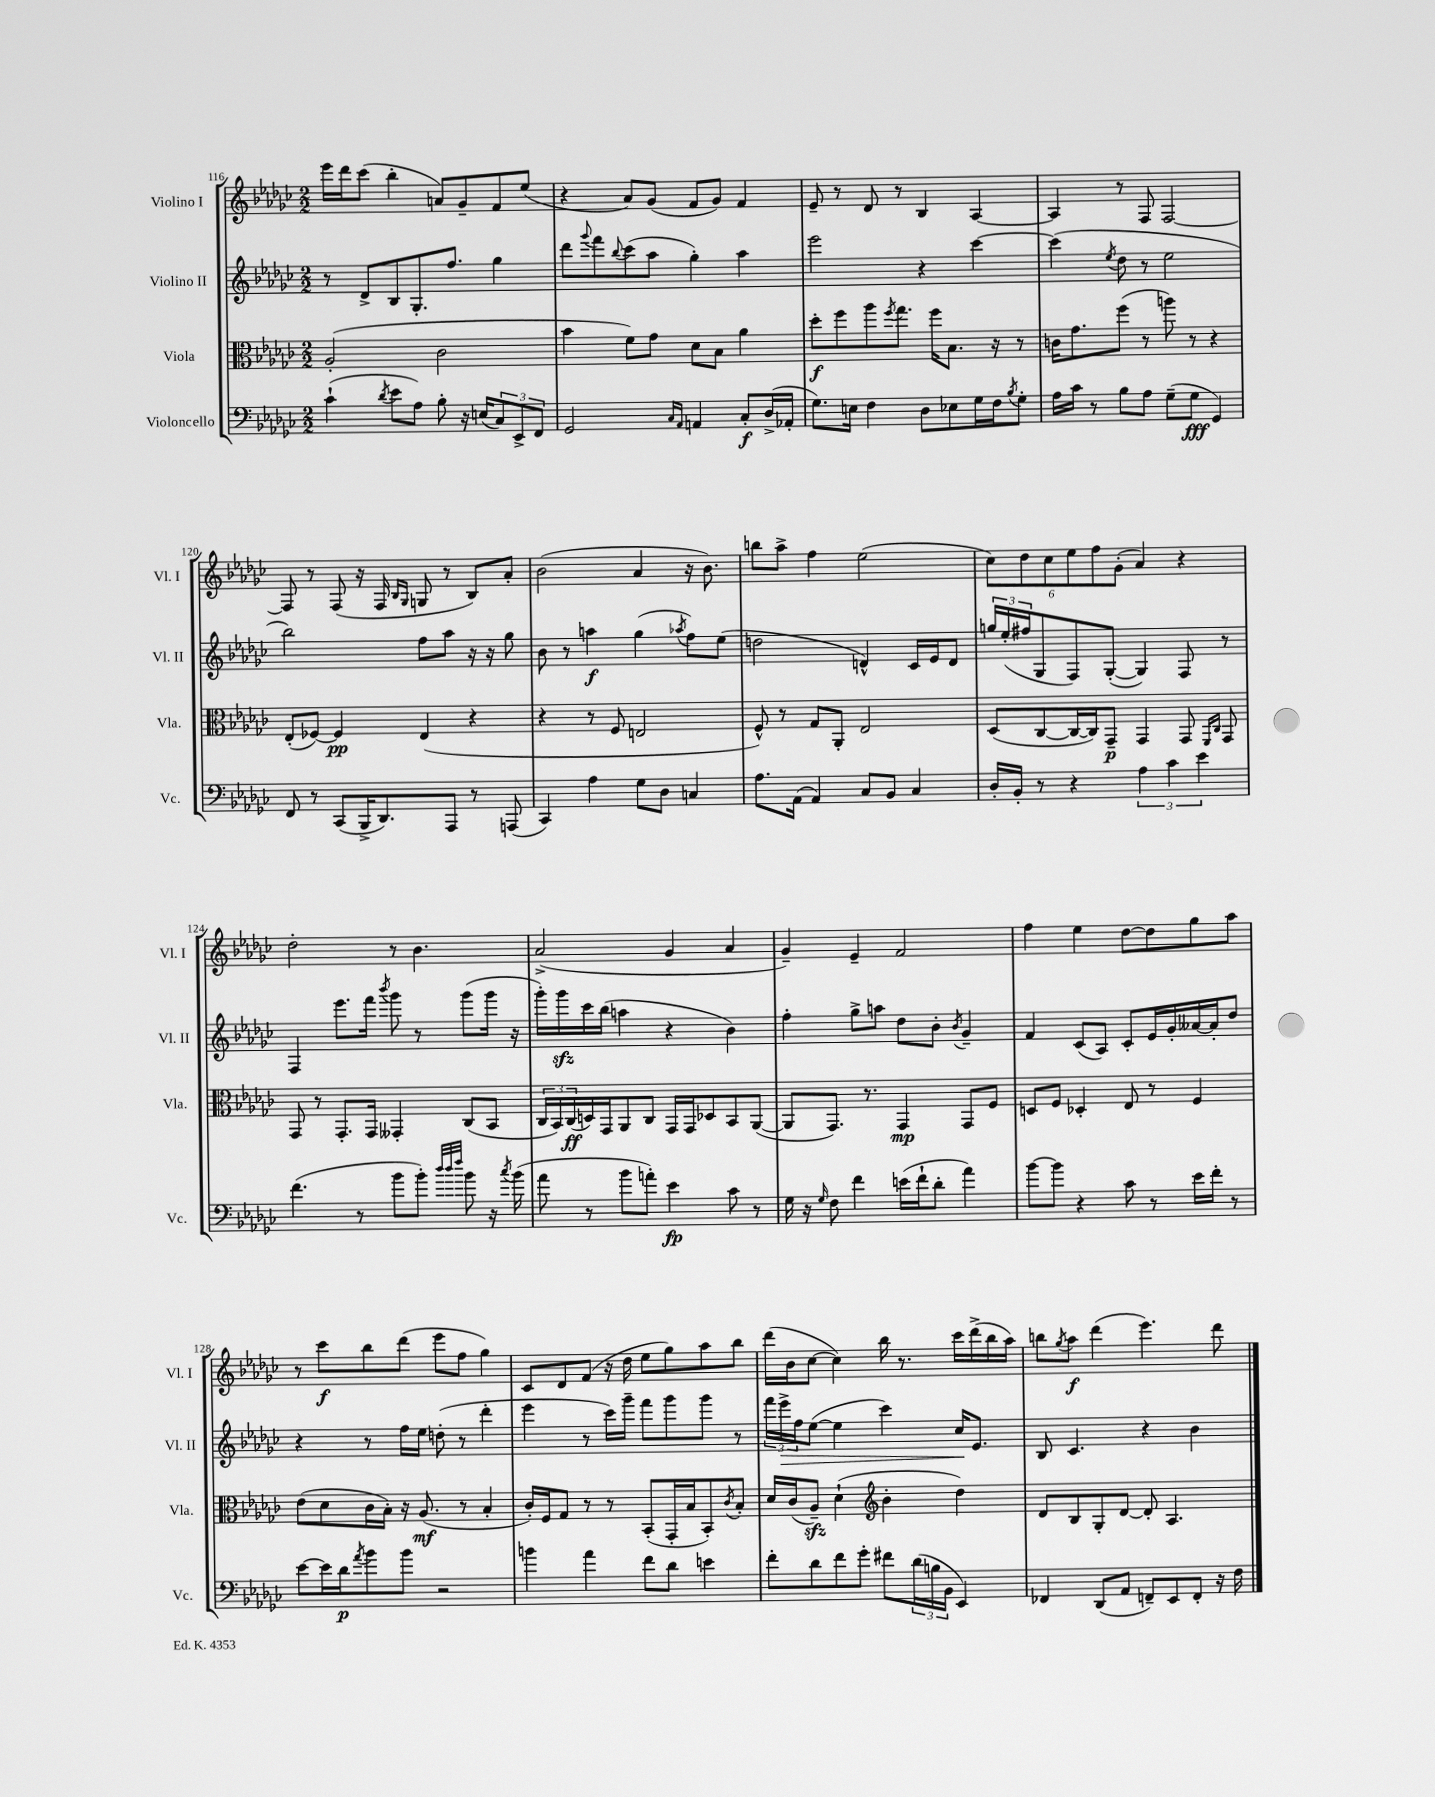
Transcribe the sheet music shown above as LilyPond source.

<<
\new StaffGroup <<
\new Staff = "s0" \with { instrumentName = "Violino I" shortInstrumentName = "Vl. I" } {
    \clef treble \key ges \major \numericTimeSignature \time 2/2
    ees'''16 des'''16 ces'''8( bes''4-. a'8) ges'8-- f'8 ees''8( |
    r4 aes'8) ges'8( f'8 ges'8) f'4 |
    ees'8-- r8 des'8 r8 bes4 aes4~ |
    aes4 r8 f8 f2~ |
    f8 r8 f8( r16 f16 \grace { bes16 ges16 } g8 r8 bes8) aes'8-. |
    bes'2( aes'4 r16 bes'8.) |
    b''8 aes''8-> f''4 ees''2( |
    \tuplet 6/4 { ces''8) des''8 ces''8 ees''8 f''8 ges'8-.( } aes'4) r4 |
    des''2-. r8 bes'4. |
    aes'2->( ges'4 aes'4 |
    ges'4--) ees'4-- f'2 |
    f''4 ees''4 des''8~ des''8 ges''8 aes''8 |
    r8 ces'''8\f bes''8 des'''8( ees'''8 f''8 ges''4) |
    ces'8 des'8 f'8( r16 des''16 ees''8 ges''8) aes''8 bes''8 |
    des'''16( bes'16 ces''8~ ces''4) bes''16 r8. ces'''16 des'''16->( bes''16 aes''16) |
    b''8 \acciaccatura { ges''8 } aes''8\f des'''4( ees'''4.) des'''8 \bar "|." |
}
\new Staff = "s1" \with { instrumentName = "Violino II" shortInstrumentName = "Vl. II" } {
    \clef treble \key ges \major \numericTimeSignature \time 2/2
    r8 des'8-> bes8 ges8.-. f''8. ges''4 |
    des'''8 \appoggiatura { ges'''8 } f'''8 \appoggiatura { bes''8 } ces'''8( aes''8 ges''4-.) aes''4 |
    ees'''2 r4 ces'''4~ |
    ces'''4( \acciaccatura { ees''8 } des''8 r8 ees''2 |
    bes''2) f''8 aes''8 r16 r16 ges''8 |
    bes'8 r8 a''4\f ges''4( \acciaccatura { aes''8 } f''8) ees''8( |
    d''2 d'4-^) ces'16 ees'16 d'8 |
    \tuplet 3/2 { g''16 ees''16-.( fis''16 } ges8 f8) ges8~-.( ges4) f8 r8 |
    f4 ees'''8. f'''16 \acciaccatura { bes'''8 } ges'''8 r8 ges'''8( ges'''16 r16 |
    ges'''16-.) ges'''16\sfz ces'''16 bes''16( a''4 r4 bes'4) |
    f''4-. ges''8-> a''8 des''8 bes'8-. \acciaccatura { bes'8 } ges'4-- |
    f'4 ces'8( aes8) ces'8-. ees'16 ges'16-. aeses'16~ aeses'16-. des''8 |
    r4 r8 f''16 ees''16 d''8-.( r8 des'''4-. |
    ees'''4 r8 ces'''16) ges'''16-- f'''8 ges'''8 ges'''8 r8 |
    \tuplet 3/2 { f'''16 ees'''16->\> f''16 } ees''8~( ees''4 ces'''4) ces''16\! ees'8. |
    bes8 ces'4. r4 bes'4 \bar "|." |
}
\new Staff = "s2" \with { instrumentName = "Viola" shortInstrumentName = "Vla." } {
    \clef alto \key ges \major \numericTimeSignature \time 2/2
    aes2-.( ces'2 |
    bes'4 f'8) ges'8 des'8 bes8 aes'4 |
    des''8-.\f f''8 aes''8 \acciaccatura { f''8 } ges''8. f''16 bes8. r16 r8 |
    c'16 ges'8. f''8( r8 a''8) r8 r4 |
    ees8-.( fes8~) fes4\pp ees4( r4 |
    r4 r8 f8 e2 |
    f8-^) r8 ges8 aes,8-. ees2 |
    des8( ces8~ ces16~ ces16) ges,8--\p ges,4 ges,8 \grace { f,16 ces16 } ges,8 |
    ges,8 r8 ges,8.-. ges,16 geses,4-. ces8( bes,8 |
    \tuplet 3/2 { ces16 bes,16) ces16\ff( } d16) ges,16 aes,8 ces8 ges,16 ges,16 des8 bes,8 aes,8~( |
    aes,8 ges,8.) r8. ges,4\mp ges,8 f8 |
    d8 f8 des4-. ees8 r8 f4 |
    ees'8( des'8 ces'16 bes16-.) r16 aes8.\mf( r8 bes4-. |
    ces'16-.) f16 ges8 r8 r8 bes,8-.( ges,16-. bes16 bes,8-.) \acciaccatura { ces'8 } bes8-. |
    des'16 ces'16( aes8--\sfz) des'4-!( \clef treble bes'4-. des''4) |
    des'8 bes8 ges8-. des'8~ des'8-. aes4. \bar "|." |
}
\new Staff = "s3" \with { instrumentName = "Violoncello" shortInstrumentName = "Vc." } {
    \clef bass \key ges \major \numericTimeSignature \time 2/2
    ces'4-!( \acciaccatura { des'8 } ees'8 aes8) bes8-. r16 e16( \tuplet 3/2 { ces8) ees,8-> f,8 } |
    ges,2 \grace { ces16 aes,16 } a,4 ces8-.\f des16->( aes,16-. |
    ges8.) e16 f4 des8 ees8 ges16 f16 \acciaccatura { bes8 } ges8-. |
    aes16 ces'16 r8 bes8 aes8 ges8--( ges8\fff ges,4) |
    f,8 r8 ces,8( bes,,16-> des,8.) aes,,8 r8 a,,8( |
    ces,4) aes4 ges8 des8 c4 |
    aes8. aes,16( aes,4) ces8 bes,8 ces4 |
    des16-. bes,16-. r8 r4 \tuplet 3/2 { aes4 ces'4 ees'4 } |
    f'4.( r8 bes'8 bes'8-.) \grace { des''32 des''32 f''32 } bes'8 r16 \acciaccatura { ces''8 } bes'16( |
    aes'8 r8 bes'8 a'8-.) ees'4\fp ces'8 r8 |
    ges16 r16 \grace { ges16 } f8 f'4 e'16( f'16-! des'8-. aes'4) |
    bes'8~ bes'8 r4 ces'8 r8 ees'16 f'16-. r8 |
    ees'8~ ees'16 des'16\p \acciaccatura { aes'8 } bes'8 bes'8 r2 |
    b'4 aes'4 f'8 des'8 e'4 |
    f'8-. des'8 f'8 ges'8-. fis'8 \tuplet 3/2 { des'16( b16 bes,16 } ees,4) |
    fes,4 des,8( aes,8 f,8--) ees,8 f,8-. r16 f16 \bar "|." |
}
>>
>>
\layout { \context { \Score currentBarNumber = #116 } }
